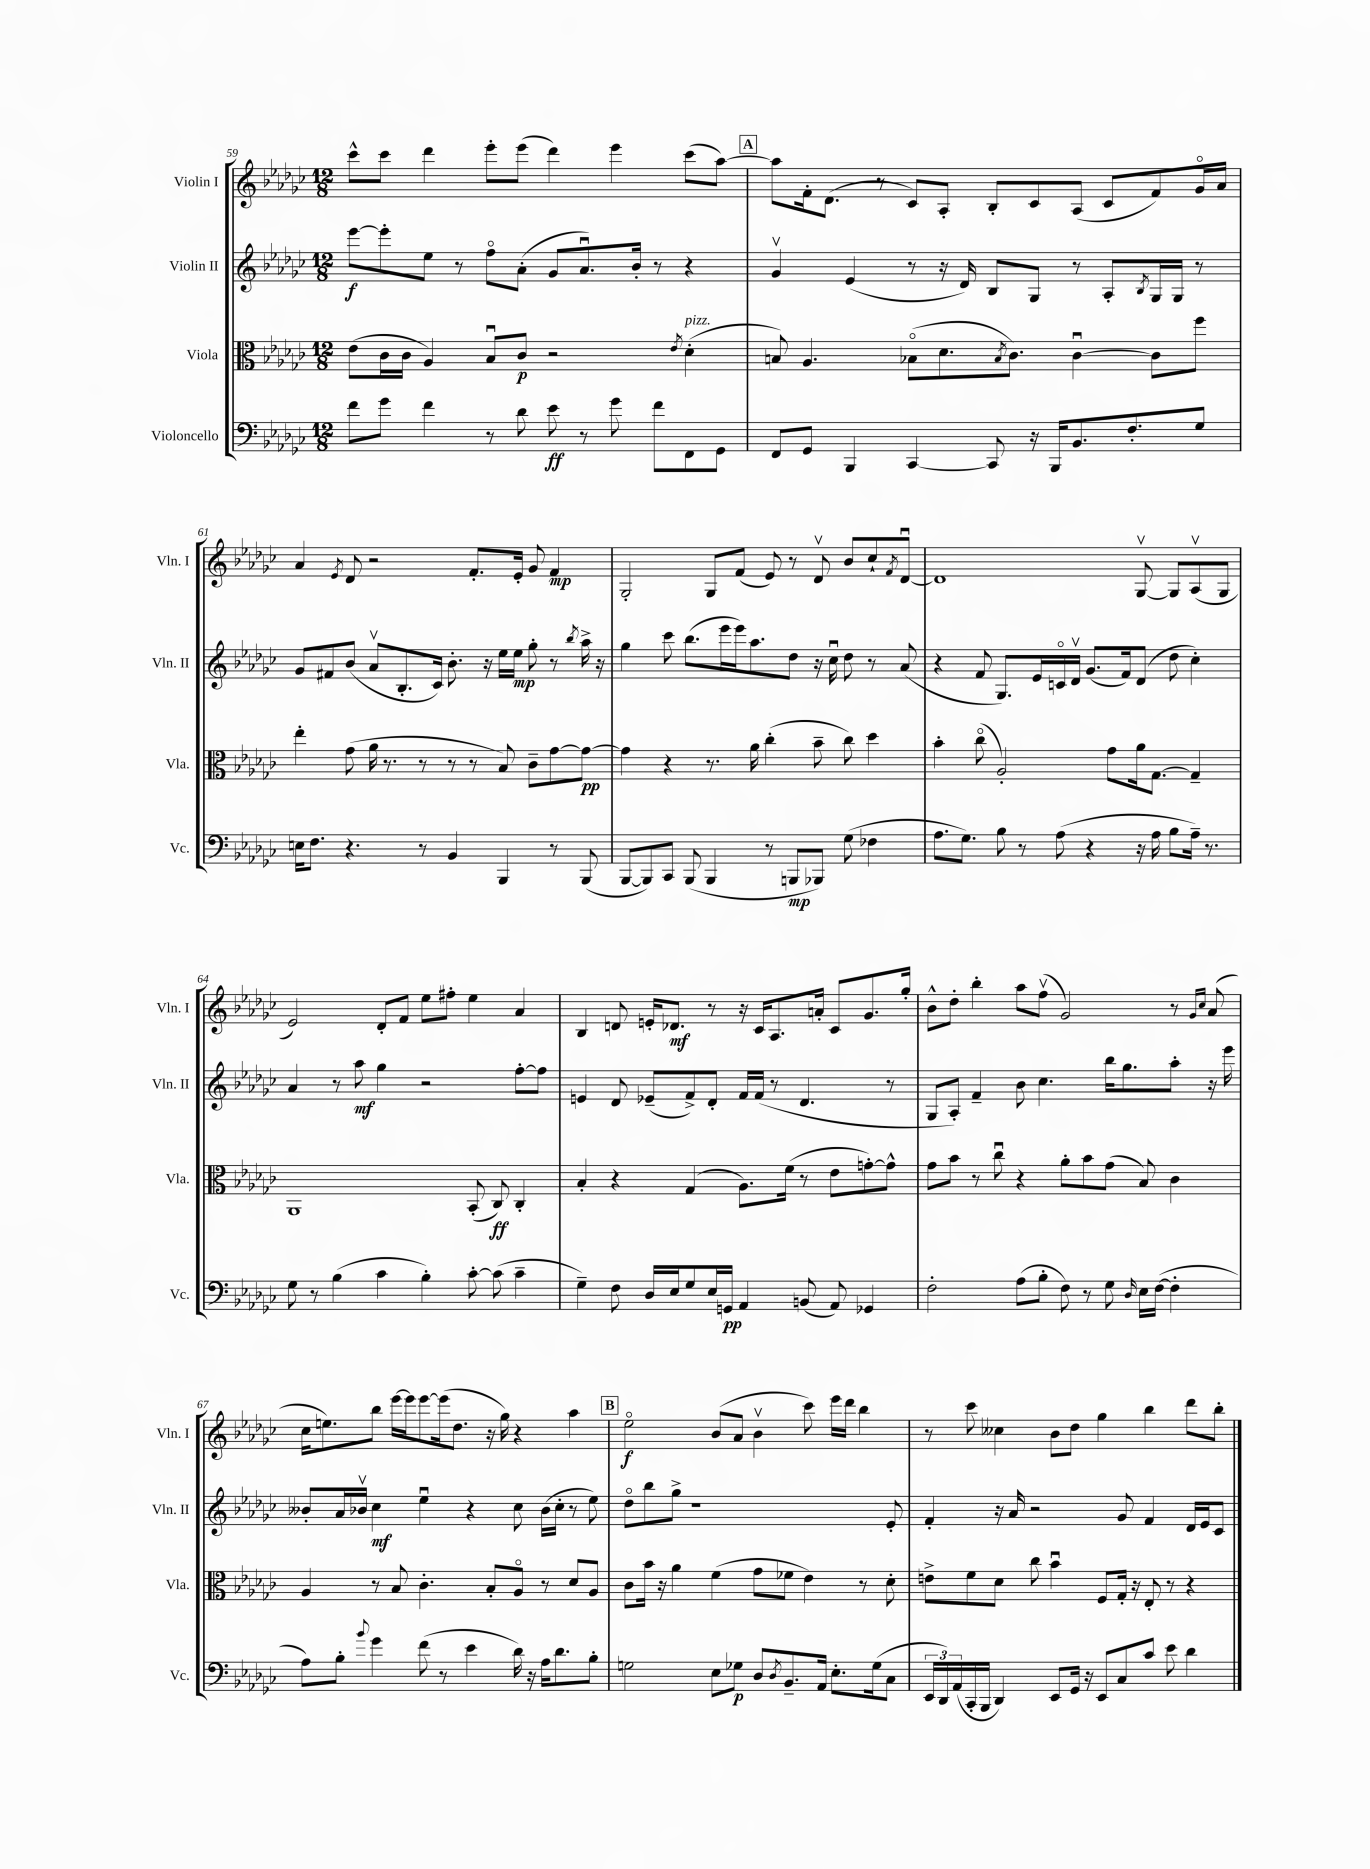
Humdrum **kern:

**kern	**dynam	**kern	**dynam	**kern	**dynam	**kern	**dynam
*part4	*part4	*part3	*part3	*part2	*part2	*part1	*part1
*staff4	*staff4	*staff3	*staff3	*staff2	*staff2	*staff1	*staff1
*I"Violoncello	*	*I"Viola	*	*I"Violin II	*	*I"Violin I	*
*I'Vc.	*	*I'Vla.	*	*I'Vln. II	*	*I'Vln. I	*
*clefF4	*	*clefC3	*	*clefG2	*	*clefG2	*
*k[b-e-a-d-g-c-]	*	*k[b-e-a-d-g-c-]	*	*k[b-e-a-d-g-c-]	*	*k[b-e-a-d-g-c-]	*
*M12/8	*	*M12/8	*	*M12/8	*	*M12/8	*
=59	=59	=59	=59	=59	=59	=59	=59
8f\L	.	(8e-\L	.	[8eee-\L	f	8ccc-^^\L	.
8g-\J	.	16c-\L	.	8eee-'\]	.	8ccc-\J	.
.	.	16c-\JJ	.	.	.	.	.
4f\	.	4A-/)	.	8ee-\J	.	4ddd-\	.
.	.	.	.	8r	.	.	.
8r	.	8B-u/L	.	8ff\L	.	8eee-'\L	.
8d-\	.	8c-/J	p	(8a-'\J	.	(8eee-\J	.
8e-\	ff	2r	.	8g-/L	.	4ddd-\)	.
8r	.	.	.	8.a-u/)	.	.	.
8g-\	.	.	.	.	.	4eee-\	.
.	.	.	.	16b-'/Jk	.	.	.
8f\L	.	.	.	8r	.	.	.
.	.	8qe-/	.	.	.	.	.
!	!	!LO:TX:a:i:t=pizz.	!	!	!	!	!
8FF\	.	(4d-'\	.	4r	.	(8ccc-\L	.
8GG-\J	.	.	.	.	.	[8aa-\J)	.
!!LO:REH:place=s1:t=A
=60	=60	=60	=60	=60	=60	=60	=60
8FF/L	.	8Bn/)	.	4g-v/	.	8aa-\L]	.
8GG-/J	.	4.A-/	.	.	.	16f'\k	.
.	.	.	.	.	.	(8.d-\J	.
4BBB-/	.	.	.	(4e-/	.	.	.
.	.	.	.	.	.	8r	.
[4CC-/	.	(8B-X\L	.	8r	.	8c-/L)	.
.	.	8.d-\	.	16r	.	8A-'/J	.
.	.	.	.	16d-/)	.	.	.
8CC-/]	.	.	.	8B-/L	.	8B-'/L	.
.	.	8qB-/	.	.	.	.	.
.	.	8.c-\J)	.	.	.	.	.
16r	.	.	.	8G-/J	.	8c-/	.
16BBB-/KL	.	.	.	.	.	.	.
8.BB-/	.	[4c-u\	.	8r	.	(8A-/J	.
.	.	.	.	8A-'/L	.	8c-/L	.
8.F'/	.	.	.	.	.	.	.
.	.	.	.	8qB-/	.	.	.
.	.	8c-\L]	.	16G-/L	.	8f/)	.
.	.	.	.	16G-/JJ	.	.	.
8G-/J	.	8ff\J	.	8r	.	16g-/L	.
.	.	.	.	.	.	16a-/JJ	.
!!LO:LB:g=z
=61	=61	=61	=61	=61	=61	=61	=61
16En\KL	.	4ee-'\	.	8g-/L	.	4a-/	.
8.F\J	.	.	.	.	.	.	.
.	.	.	.	8f#X/	.	.	.
.	.	.	.	.	.	8qe-/	.
4.r	.	(8g-\	.	(8b-/J	.	8d-/	.
.	.	16a-\	.	8a-v/L	.	2r	.
.	.	8.r	.	.	.	.	.
.	.	.	.	8.B-'/	.	.	.
8r	.	8r	.	.	.	.	.
.	.	.	.	16c-/Jk)	.	.	.
4BB-/	.	8r	.	8.b-'\	.	.	.
.	.	8r	.	.	.	8.f'/L	.
.	.	.	.	16r	.	.	.
4BBB-/	.	8B-/)	.	16ee-\LL	.	.	.
.	.	.	.	16ee-\JJ	mp	16e-'/Jk	.
.	.	8c-~\L	.	8gg-'\	.	8g-/	.
8r	.	[8g-\	.	8r	.	4f/	mp
.	.	.	.	8qbb-/	.	.	.
(8BBB-/	.	8g-\J_	pp	16aa-^\	.	.	.
.	.	.	.	16r	.	.	.
=62	=62	=62	=62	=62	=62	=62	=62
[8BBB-/L	.	4g-\]	.	4gg-\	.	2G-'/	.
8BBB-/])	.	.	.	.	.	.	.
8CC-/J	.	4r	.	8ccc-\	.	.	.
(8BBB-/	.	.	.	(8.bb-\L	.	.	.
4BBB-/	.	8.r	.	.	.	8G-/L	.
.	.	.	.	16eee-\L	.	.	.
.	.	.	.	16eee-\J)	.	(8f/J	.
.	.	16a-\	.	8.aa-\	.	.	.
8r	.	(4cc-'\	.	.	.	8e-/)	.
8BBBn/L	mp	.	.	8dd-\J	.	8r	.
8BBB-X/J)	.	8b-~\	.	16r	.	8d-v/	.
.	.	.	.	16cc-u\	.	.	.
(8G-\	.	8cc-\)	.	8dd-\	.	8b-/L	.
4F-X\	.	4dd-\	.	8r	.	8cc-`/	.
.	.	.	.	.	.	8qf/	.
.	.	.	.	(8a-/	.	[8d-u/J	.
=63	=63	=63	=63	=63	=63	=63	=63
8.A-\L	.	4b-'\	.	4r	.	1d-]	.
8.G-\J)	.	.	.	.	.	.	.
.	.	(8cc-\	.	8f/	.	.	.
8B-\	.	2A-'/)	.	8.G-/L)	.	.	.
8r	.	.	.	.	.	.	.
.	.	.	.	16e-/L	.	.	.
(8A-\	.	.	.	16cn/	.	.	.
.	.	.	.	16d-v/JJ	.	.	.
4r	.	.	.	(8.g-/L	.	.	.
.	.	8g-\L	.	.	.	.	.
.	.	.	.	16f/k)	.	.	.
16r	.	16a-\k	.	(8d-/J	.	[8G-v/	.
16A-\	.	[8.G-\J	.	.	.	.	.
8B-\L	.	.	.	8dd-\	.	8G-/L]	.
16A-~\Jk)	.	4G-~/]	.	4cc-'\)	.	(8A-v/	.
8.r	.	.	.	.	.	.	.
.	.	.	.	.	.	8G-/J	.
!!LO:LB:g=z
=64	=64	=64	=64	=64	=64	=64	=64
8G-\	.	1AA-	.	4a-/	.	2e-/)	.
8r	.	.	.	.	.	.	.
(4B-\	.	.	.	8r	.	.	.
.	.	.	.	8aa-\	mf	.	.
4c-\	.	.	.	4gg-\	.	8d-'/L	.
.	.	.	.	.	.	8f/J	.
4B-'\)	.	.	.	2r	.	8ee-\L	.
.	.	.	.	.	.	8ff#X'\J	.
[8c-'\	.	(8BB-'/	.	.	.	4ee-\	.
(8c-\]	.	8C-/)	ff	.	.	.	.
4c-~\	.	4C-'/	.	[8ff'\L	.	4a-/	.
.	.	.	.	8ff\J]	.	.	.
=65	=65	=65	=65	=65	=65	=65	=65
4G-~\)	.	4B-'/	.	4en/	.	4B-/	.
8F\	.	4r	.	8d-/	.	8dn/	.
16D-/LL	.	.	.	(8e-X~/L	.	16en'/KL	.
16E-/J	.	.	.	.	.	8.d-X/J	mf
8G-/	.	(4G-/	.	8f^/)	.	.	.
16E-/L	.	.	.	8d-'/J	.	8r	.
16GGn/JJ	pp	.	.	.	.	.	.
4AA-/	.	8.A-\L)	.	16f/LL	.	16r	.
.	.	.	.	(16f/JJ	.	16c-/KL	.
.	.	.	.	8r	.	8.A-/	.
.	.	(16f\Jk	.	.	.	.	.
(8BBn/	.	8r	.	4.d-/	.	.	.
.	.	.	.	.	.	16an'/Jk	.
8AA-/)	.	8e-\L	.	.	.	8c-/L	.
4GG-X/	.	[8gn'\)	.	.	.	8.g-/	.
.	.	8g^^\J]	.	8r	.	.	.
.	.	.	.	.	.	16gg-'/Jk	.
=66	=66	=66	=66	=66	=66	=66	=66
2F'\	.	8g-\L	.	8G-/L	.	8b-^^\L	.
.	.	8b-\J	.	8A-'/J)	.	8dd-'\J	.
.	.	8r	.	4f~/	.	4bb-'\	.
.	.	8cc-u\	.	.	.	.	.
(8A-\L	.	4r	.	8b-\	.	8aa-\L	.
8B-'\J	.	.	.	4.cc-\	.	(8ffv\J	.
8F\)	.	8a-'\L	.	.	.	2g-/)	.
8r	.	8b-\	.	.	.	.	.
8G-\	.	(8g-\J	.	16bb-\KL	.	.	.
.	.	.	.	8.gg-\	.	.	.
16qqD-/	.	.	.	.	.	.	.
16E-\LL	.	8B-/)	.	.	.	.	.
([16F\JJ	.	.	.	.	.	.	.
4F'\]	.	4c-\	.	8aa-'\J	.	8r	.
.	.	.	.	.	.	16qqg-/LL	.
.	.	.	.	.	.	16qqcc-/JJ	.
.	.	.	.	16r	.	(8a-/	.
.	.	.	.	16eee-\	.	.	.
!!LO:LB:g=z
=67	=67	=67	=67	=67	=67	=67	=67
8A-\L)	.	4A-/	.	8b--X'/L	.	16cc-\KL	.
.	.	.	.	.	.	8.een\)	.
8B-'\J	.	.	.	16a-/L	.	.	.
.	.	.	.	16b-Xv/JJ	.	.	.
8qqb-/	.	.	.	.	.	.	.
4g-\	.	8r	.	4cc-\	mf	8bb-\J	.
.	.	8B-/	.	.	.	[16eee-\LL	.
.	.	.	.	.	.	16eee-\J]	.
(8f\	.	4.c-'\	.	4ee-u\	.	[8eee-\	.
8r	.	.	.	.	.	(16eee-\k]	.
.	.	.	.	.	.	8.dd-\J	.
4e-\	.	.	.	4r	.	.	.
.	.	8B-'/L	.	.	.	16r	.
.	.	.	.	.	.	16gg-\)	.
16d-\)	.	8A-/J	.	8cc-\	.	4r	.
16r	.	.	.	.	.	.	.
16A-\KL	.	8r	.	(16b-\LL	.	.	.
8.d-\	.	.	.	16cc-'\JJ	.	.	.
.	.	8d-/L	.	8r	.	4aa-\	.
8B-'\J	.	8A-/J	.	8ee-\)	.	.	.
!!LO:REH:place=s1:t=B
=68	=68	=68	=68	=68	=68	=68	=68
2Gn\	.	8c-\L	.	8dd-\L	.	2ee-\	f
.	.	16b-\Jk	.	8bb-\	.	.	.
.	.	16r	.	.	.	.	.
.	.	4a-\	.	8gg-^\J	.	.	.
.	.	.	.	1r	.	.	.
8E-\L	.	(4f\	.	.	.	(8b-/L	.
8G-X\J	p	.	.	.	.	8a-/J	.
8D-/L	.	8g-\L	.	.	.	4b-v\	.
8qD-/	.	.	.	.	.	.	.
8.BB-~/	.	8f-X\J	.	.	.	.	.
.	.	4e-\)	.	.	.	8ccc-\)	.
16AA-/Jk	.	.	.	.	.	.	.
8.E-'\L	.	.	.	.	.	16eee-\LL	.
.	.	.	.	.	.	16ddd-\JJ	.
.	.	8r	.	.	.	4bb-\	.
(16G-\k	.	.	.	.	.	.	.
8C-\J	.	8d-'\	.	8e-'/	.	.	.
=69	=69	=69	=69	=69	=69	=69	=69
24EE-/LL	.	8en^\L	.	4f'/	.	8r	.
24DD-/)	.	.	.	.	.	.	.
(24AA-/	.	.	.	.	.	.	.
16CC-'/	.	8f\	.	.	.	8ccc-\	.
16BBB-/JJ	.	.	.	.	.	.	.
4DD-/)	.	8d-\J	.	16r	.	4cc--X\	.
.	.	.	.	16a-/	.	.	.
.	.	8cc-\	.	2r	.	.	.
8EE-/L	.	4b-u\	.	.	.	8b-\L	.
16GG-/Jk	.	.	.	.	.	8dd-\J	.
16r	.	.	.	.	.	.	.
8EE-/L	.	8F/L	.	.	.	4gg-\	.
8C-/	.	16G-'/Jk	.	8g-/	.	.	.
.	.	16r	.	.	.	.	.
8c-/J	.	8E-'/	.	4f/	.	4bb-\	.
8e-\	.	8r	.	.	.	.	.
4d-\	.	4r	.	16d-/LL	.	8ddd-\L	.
.	.	.	.	16e-/J	.	.	.
.	.	.	.	8c-/J	.	8bb-'\J	.
==	==	==	==	==	==	==	==
*-	*-	*-	*-	*-	*-	*-	*-
